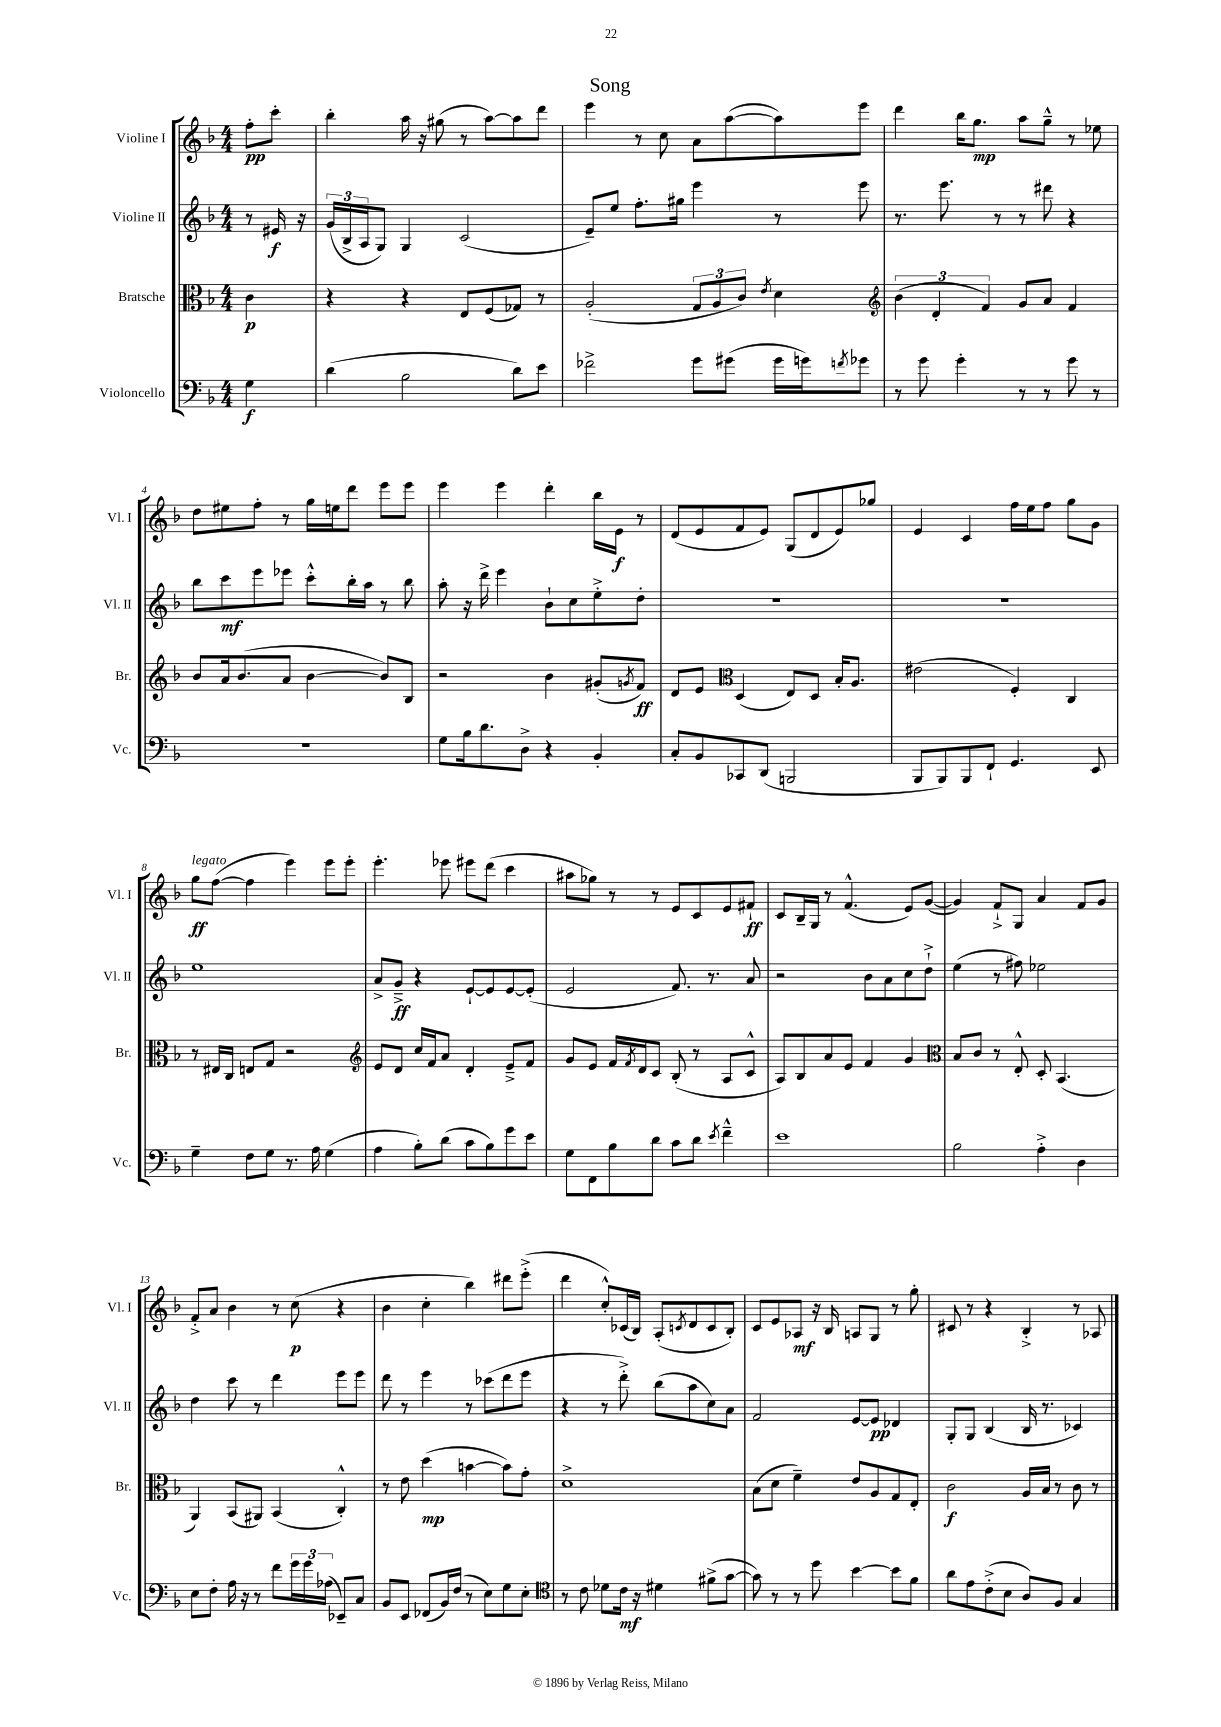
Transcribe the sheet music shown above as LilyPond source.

\header { title = "Song" }
<<
\new StaffGroup <<
\new Staff = "s0" \with { instrumentName = "Violine I" shortInstrumentName = "Vl. I" } {
    \clef treble \key f \major \numericTimeSignature \time 4/4 \partial 4
    f''8-.\pp c'''8-. |
    bes''4-. a''16 r16 gis''8( r8 a''8~) a''8 d'''8 |
    e'''4 r8 c''8 a'8 a''8~( a''8) e'''8 |
    d'''4 bes''16 g''8.\mp a''8 g''8---^ r8 ees''8 |
    d''8 eis''8 f''8-. r8 g''16 e''16 d'''8 e'''8 e'''8 |
    e'''4 e'''4 d'''4-. bes''16 e'16\f r8 |
    d'8( e'8 f'8 e'8) g8( d'8 e'8) ges''8 |
    e'4 c'4 f''16 e''16 f''8 g''8 g'8 |
    g''8\ff^\markup { \italic "legato" } f''8~( f''4 e'''4) e'''8 e'''8-. |
    e'''4.-. ees'''8 eis'''8 d'''8( c'''4 |
    ais''8 ges''8) r8 r8 e'8 c'8 e'8 fis'8-!\ff |
    c'8 bes16-- g16 r8 f'4.-^( e'8) g'8~( |
    g'4) f'8-!-> g8 a'4 f'8 g'8 |
    f'8-.-> a'8 bes'4 r8 c''8\p( r4 |
    bes'4 c''4-. bes''4) dis'''8 e'''8-.->( |
    d'''4 c''8-.-^) ces'16( bes16) a8-.( \acciaccatura { c'8 } d'8 c'8 bes8-.) |
    c'8 e'8 aes8\mf r16 bes16 a8 g8 r8 g''8-. |
    cis'8 r8 r4 bes4-.-> r8 aes8 \bar "|." |
}
\new Staff = "s1" \with { instrumentName = "Violine II" shortInstrumentName = "Vl. II" } {
    \clef treble \key f \major \numericTimeSignature \time 4/4 \partial 4
    r8 eis'16\f r16 |
    \tuplet 3/2 { g'16( bes16-> a16 } g8) g4 c'2( |
    e'8--) e''8 f''8.-. gis''16 e'''4 r8 e'''8 |
    r8. e'''8. r8 r8 dis'''8 r4 |
    bes''8 c'''8\mf e'''8 ees'''8 c'''8-.-^ bes''16-. a''16 r8 bes''8 |
    a''8-. r16 d'''16-> e'''4 bes'8-! c''8 e''8-.-> d''8-. |
    R1 |
    R1 |
    e''1 |
    a'8-> g'8--->\ff r4 e'8~-! e'8 e'8~ e'8-.( |
    e'2 f'8.) r8. a'8 |
    r2 bes'8 a'8 c''8 d''8-!-> |
    e''4( r8 fis''8) ees''2 |
    d''4 c'''8 r8 d'''4 e'''8 e'''8 |
    d'''8 r8 e'''4 r8 ces'''8( d'''8 e'''8 |
    r4 r8 d'''8-.->) bes''8( a''8 c''8) a'8 |
    f'2 e'8~ e'8\pp des'4 |
    g8-. g8 bes4( bes16 r8. ces'4) \bar "|." |
}
\new Staff = "s2" \with { instrumentName = "Bratsche" shortInstrumentName = "Br." } {
    \clef alto \key f \major \numericTimeSignature \time 4/4 \partial 4
    c'4\p |
    r4 r4 e8 f8( ges8) r8 |
    a2-.( \tuplet 3/2 { g8 a8 c'8) } \acciaccatura { e'8 } d'4 |
    \clef treble \tuplet 3/2 { bes'4( d'4-. f'4) } g'8 a'8 f'4 |
    bes'8 a'16 bes'8.( a'8 bes'4~ bes'8) bes8 |
    r2 bes'4 gis'8-.( \acciaccatura { g'8 } f'8\ff) |
    d'8 e'8 \clef alto d4( e8) d8 bes16-. a8. |
    eis'2( f4-.) c4 |
    r8 eis16 c16 e8 g8 r2 |
    \clef treble e'8 d'8 c''16 f'16 a'8 d'4-. e'8---> f'8 |
    g'8 e'8 f'16 \acciaccatura { f'8 } d'16 c'8 bes8-.( r8 a8 c'8-^ |
    a8) bes8 a'8 e'8 f'4 g'4 |
    \clef alto bes8 c'8 r8 e8-.-^ d8-. bes,4.( |
    a,4) bes,8( ais,8) bes,4( c4-.-^) |
    r8 e'8 d''4\mp( b'4~ b'8) g'8-. |
    d'1-> |
    bes8( d'8 f'4--) e'8 a8 g8 e8-. |
    c'2\f a16 bes16 r8 c'8 r8 \bar "|." |
}
\new Staff = "s3" \with { instrumentName = "Violoncello" shortInstrumentName = "Vc." } {
    \clef bass \key f \major \numericTimeSignature \time 4/4 \partial 4
    g4\f |
    d'4( bes2 d'8) e'8 |
    fes'2-> g'8 gis'8( gis'16 g'16) \acciaccatura { f'8 } ges'8 |
    r8 g'8 g'4-. r8 r8 g'8 r8 |
    R1 |
    g8 bes16 d'8. d8-> r4 bes,4-. |
    c8-. bes,8 ces,8 d,8( b,,2 |
    bes,,8 bes,,8) bes,,8 f,8-! g,4. e,8 |
    g4-- f8 g8 r8. a16 g4( |
    a4 bes8-.) d'8( c'8 bes8) g'8 e'8 |
    g8 f,8 bes8 d'8 c'8 d'8 \acciaccatura { e'8 } f'4---^ |
    e'1 |
    bes2 a4-.-> d4 |
    e8 f8-. a16 r16 r8 f'8 \tuplet 3/2 { g'16 g'16 aes16( } ees,8--) c8 |
    bes,8 e,8 fes,8( bes,16) f16( r8 e8) g8 e8-. |
    \clef tenor r8 c'8 des'8 c'16\mf r16 dis'4 fis'8->( g'8~ |
    g'8) r8 r8 d''8 bes'4~ bes'8 f'8 |
    a'8 e'8 c'8-.->( bes8 a8) f8 g4 \bar "|." |
}
>>
>>
